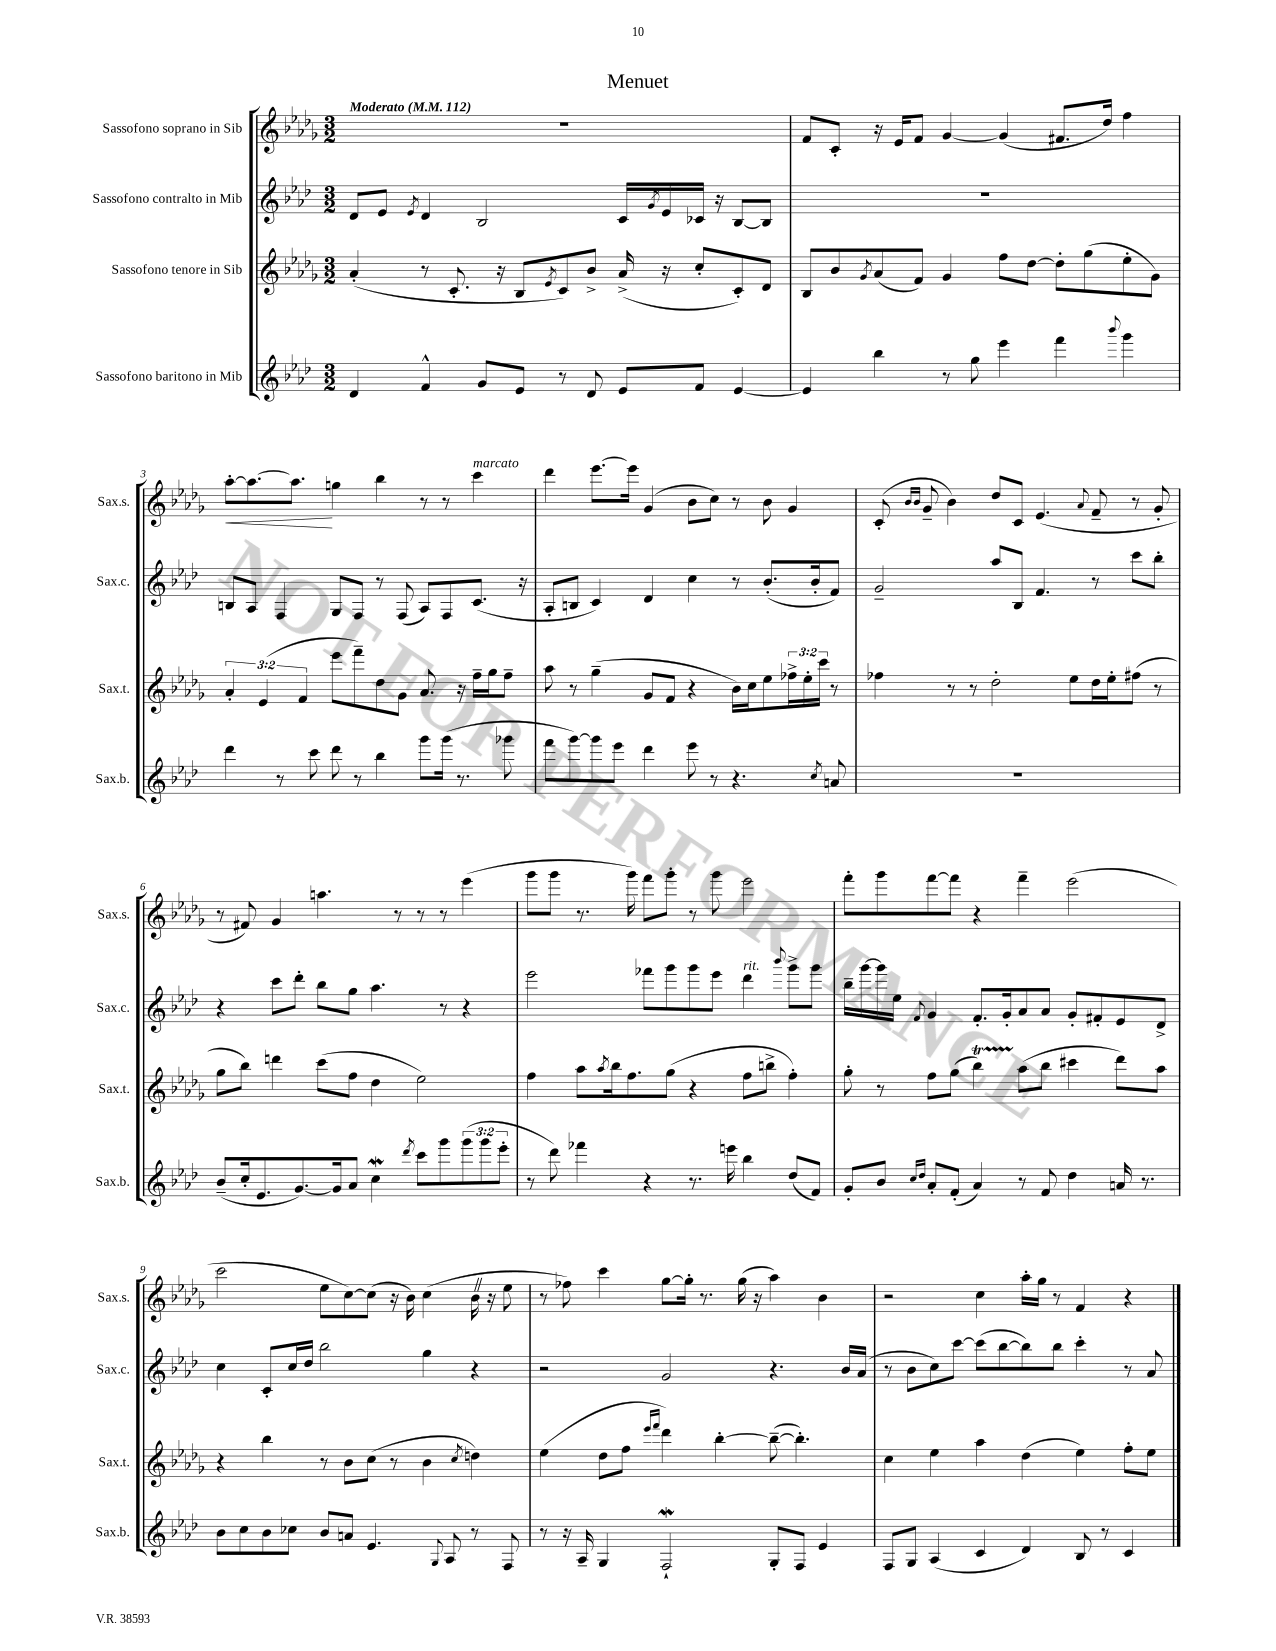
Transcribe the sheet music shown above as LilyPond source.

\header { title = "Menuet" }
<<
\new StaffGroup <<
\new Staff = "s0" \with { instrumentName = "Sassofono soprano in Sib" shortInstrumentName = "Sax.s." } {
    \clef treble \key des \major \numericTimeSignature \time 3/2 \tempo "Moderato" 4 = 112
    R1. |
    f'8 c'8-. r16 ees'16 f'8 ges'4~ ges'4( fis'8. des''16) f''4 |
    aes''8~-.\< aes''8.~ aes''8.\! g''4 bes''4 r8 r8 c'''4^\markup { \italic "marcato" } |
    des'''4 ees'''8.~ ees'''16 ges'4( bes'8 c''8) r8 bes'8 ges'4 |
    c'8-.( \grace { bes'16 bes'16 } ges'8-- bes'4) des''8 c'8 ees'4.( \appoggiatura { aes'8 } f'8-- r8 ges'8-. |
    r8 fis'8) ges'4 a''4. r8 r8 r8 ees'''4( |
    ges'''8 ges'''8 r8. ges'''16) f'''8 ges'''8-. r8 ges'''8 ees'''2 |
    f'''8-. ges'''8 f'''8~ f'''8 r4 f'''4-- ees'''2( |
    c'''2 ees''8 c''8~) c''8( r16 bes'16) c''4( bes'16 \once \override BreathingSign.text = \markup { \musicglyph "scripts.caesura.straight" } \breathe r16 ees''8 |
    r8 fes''8) c'''4 ges''8~ ges''16-. r8. ges''16( r16 aes''4) bes'4 |
    r2 c''4 aes''16-. ges''16 r8 f'4 r4 \bar "|." |
}
\new Staff = "s1" \with { instrumentName = "Sassofono contralto in Mib" shortInstrumentName = "Sax.c." } {
    \clef treble \key aes \major \numericTimeSignature \time 3/2
    des'8 ees'8 \acciaccatura { ees'8 } des'4 bes2 c'16 \acciaccatura { g'8 } ees'16 ces'16 r16 bes8~ bes8 |
    R1. |
    b8 aes8 f4 g8 f8 r8 f8( aes8) f8 c'8.( r16 |
    aes8-. b8 c'4) des'4 c''4 r8 bes'8.-.( bes'16-. f'8) |
    g'2-- aes''8 bes8 f'4. r8 c'''8 bes''8-. |
    r4 c'''8 des'''8-. bes''8 g''8 aes''4. r8 r4 |
    ees'''2 fes'''8 g'''8 g'''8 ees'''8 des'''4^\markup { \italic "rit." } \appoggiatura { bes'''8 } g'''8-> g'''8 |
    bes''16-- g'''16~ g'''16 ees''16 \appoggiatura { f'8 } g'4 f'8.-. g'16-. aes'8 aes'8 g'8-. fis'8-. ees'8 des'8-> |
    c''4 c'8-. c''16 des''16 bes''2 g''4 r4 |
    r2 g'2 r4. bes'16 aes'16( |
    r8 bes'8 c''8) c'''8~ c'''8( bes''8~ bes''8) bes''8 c'''4-. r8 aes'8 \bar "|." |
}
\new Staff = "s2" \with { instrumentName = "Sassofono tenore in Sib" shortInstrumentName = "Sax.t." } {
    \clef treble \key des \major \numericTimeSignature \time 3/2 \override Staff.TupletNumber.text = #tuplet-number::calc-fraction-text
    aes'4-.( r8 c'8.-. r16 bes8 \acciaccatura { ees'8 } c'8) bes'8-> aes'16->( r16 c''8-. c'8-.) des'8 |
    bes8 bes'8 \acciaccatura { ges'8 } aes'8( f'8) ges'4 f''8 des''8~ des''8-. ges''8( ees''8-. ges'8) |
    \tuplet 3/2 { aes'4-. ees'4( f'4 } ees'''8 f'''8--) des''8 ges'8 aes'8. r16 f''16-- ges''16 f''8-- |
    aes''8 r8 ges''4--( ges'8 f'8 r4 bes'16) c''16 ees''8 \tuplet 3/2 { fes''16-> ees''16-. c'''16 } r8 |
    fes''4 r8 r8 des''2-. ees''8 des''16 ees''16-. fis''8( r8 |
    ges''8 bes''8) d'''4 c'''8( f''8 des''4 ees''2) |
    f''4 aes''8 \acciaccatura { aes''8 } bes''16 f''8. ges''8( r4 f''8 b''8-> f''4-.) |
    ges''8-. r8 f''8 ges''8( bes''4\startTrillSpan) aes''8\stopTrillSpan( bes''8 cis'''4 des'''8) aes''8 |
    r4 bes''4 r8 bes'8 c''8( r8 bes'4 \acciaccatura { c''8 } d''4) |
    ees''4( des''8 f''8 \grace { ees'''16 f'''16 } des'''4) bes''4~-. bes''8~--( bes''4.-.) |
    c''4 ees''4 aes''4 des''4( ees''4) f''8-. ees''8 \bar "|." |
}
\new Staff = "s3" \with { instrumentName = "Sassofono baritono in Mib" shortInstrumentName = "Sax.b." } {
    \clef treble \key aes \major \numericTimeSignature \time 3/2 \override Staff.TupletNumber.text = #tuplet-number::calc-fraction-text
    des'4 f'4-^ g'8 ees'8 r8 des'8 ees'8 f'8 ees'4~ |
    ees'4 bes''4 r8 g''8 ees'''4 f'''4 \appoggiatura { bes'''8 } g'''4 |
    des'''4 r8 c'''8 des'''8 r8 bes''4 g'''8 g'''16( r8. ges'''8 |
    f'''8 g'''8~) g'''8 ees'''8 des'''4 ees'''8 r8 r4. \acciaccatura { c''8 } a'8 |
    R1. |
    bes'8--( c''16-. ees'8. g'8.~) g'16 aes'8 c''4\mordent \acciaccatura { des'''8 } c'''8 g'''8 \tuplet 3/2 { g'''8( g'''8 ees'''8-. } |
    r8 des'''8) fes'''4 r4 r8. e'''16 bes''4 des''8( f'8) |
    g'8-. bes'8 \grace { c''16 des''16 } aes'8-. f'8-.( aes'4) r8 f'8 des''4 a'16 r8. |
    bes'8 c''8 bes'8 ces''8 bes'8 a'8 ees'4. \appoggiatura { g8 } aes8 r8 f8 |
    r8 r16 aes16-- g4 f2-!\mordent g8-. f8 ees'4 |
    f8 g8 aes4( c'4 des'4) bes8 r8 c'4 \bar "|." |
}
>>
>>
